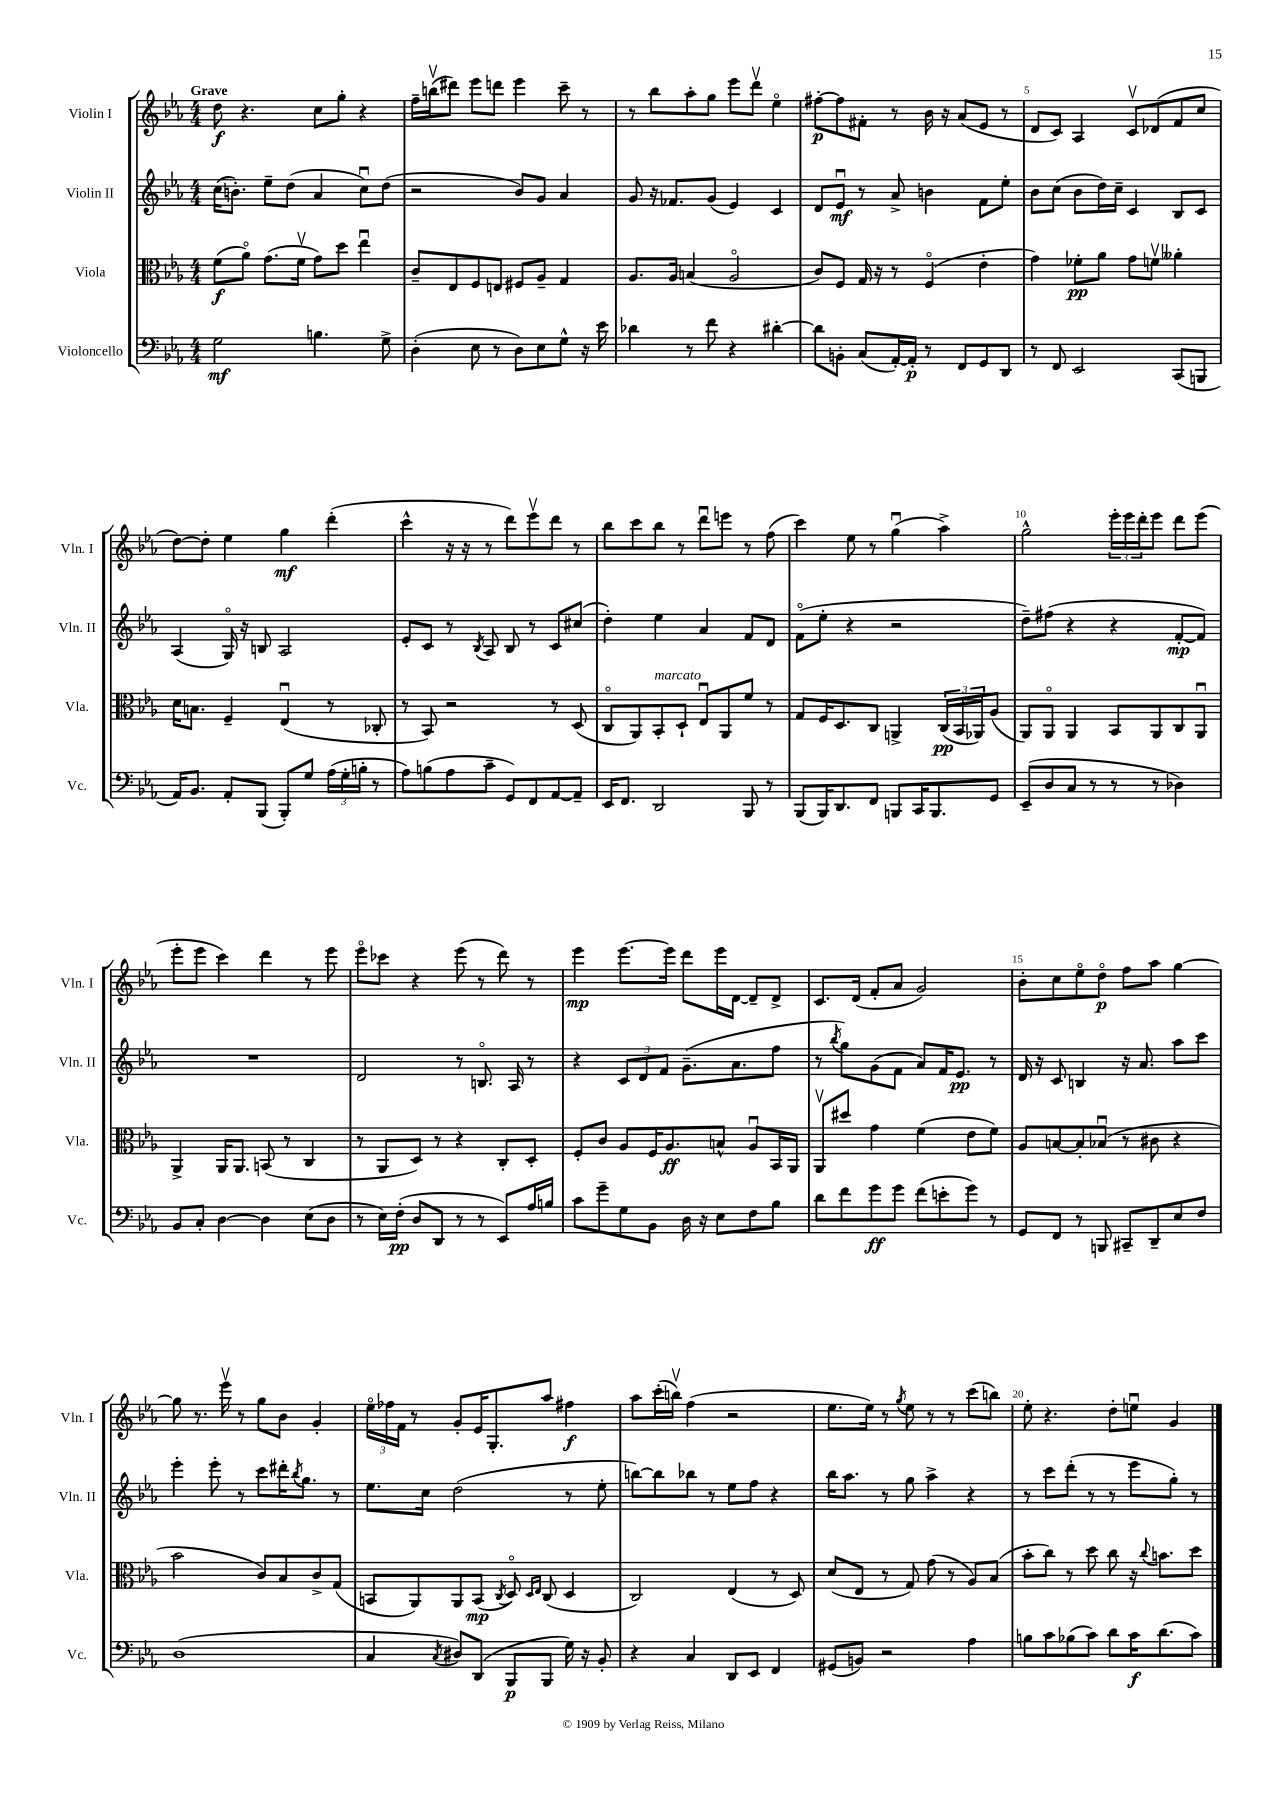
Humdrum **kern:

**kern	**dynam	**kern	**dynam	**kern	**dynam	**kern	**dynam
*part4	*part4	*part3	*part3	*part2	*part2	*part1	*part1
*staff4	*staff4	*staff3	*staff3	*staff2	*staff2	*staff1	*staff1
*I"Violoncello	*	*I"Viola	*	*I"Violin II	*	*I"Violin I	*
*I'Vc.	*	*I'Vla.	*	*I'Vln. II	*	*I'Vln. I	*
*clefF4	*	*clefC3	*	*clefG2	*	*clefG2	*
*k[b-e-a-]	*	*k[b-e-a-]	*	*k[b-e-a-]	*	*k[b-e-a-]	*
*M4/4	*	*M4/4	*	*M4/4	*	*M4/4	*
=1	=1	=1	=1	=1	=1	=1	=1
!	!	!	!	!	!	!LO:TX:a:B:t=Grave	!
2G\	mf	(8f\L	f	(16cc\KL	.	8dd\	f
.	.	.	.	8.bn'\J)	.	.	.
.	.	8a-\J)	.	.	.	4.r	.
.	.	(8.g\L	.	8ee-~\L	.	.	.
.	.	.	.	(8dd\J	.	.	.
.	.	16fv\Jk	.	.	.	.	.
4.Bn\	.	8g\L)	.	4a-/	.	8cc\L	.
.	.	8dd\J	.	.	.	8gg'\J	.
.	.	4ee-u\	.	8ccu\L)	.	4r	.
8G^\	.	.	.	(8dd\J	.	.	.
=2	=2	=2	=2	=2	=2	=2	=2
(4D'\	.	8c~/L	.	2r	.	16ff~\LL	.
.	.	.	.	.	.	(16bbnv\J	.
.	.	8E-/	.	.	.	8ddd#X\J)	.
8E-\	.	8F/	.	.	.	8eee-\L	.
8r	.	8En/J	.	.	.	8dddn\J	.
8D\L)	.	8F#X/L	.	8b-/L)	.	4eee-\	.
8E-\	.	8A-~/J	.	8g/J	.	.	.
8G^^\J	.	4G/	.	4a-/	.	8ccc~\	.
16r	.	.	.	.	.	8r	.
16e-\	.	.	.	.	.	.	.
=3	=3	=3	=3	=3	=3	=3	=3
4d-X\	.	8.A-/L	.	8g/	.	8r	.
.	.	.	.	16r	.	8bb-\L	.
.	.	16A-/Jk	.	8.f-X/L	.	.	.
8r	.	(4Bn/	.	.	.	8aa-'\	.
8f\	.	.	.	(8g/J	.	8gg\J	.
4r	.	2A-/	.	4e-/)	.	8eee-\L	.
.	.	.	.	.	.	8dddv\J	.
[4d#X'\	.	.	.	4c/	.	4ee-\	.
=4	=4	=4	=4	=4	=4	=4	=4
8d#\L]	.	8c/L)	.	8d/L	.	[8ff#X'\L	p
8BBn'\J	.	8F/J	.	8e-u/J	mf	8ff#\]	.
(8C/L	.	16G/	.	8r	.	8f#X'\J	.
.	.	16r	.	.	.	.	.
[16AA-'/L)	.	8r	.	8a-^/	.	8r	.
16AA-'/JJ]	p	.	.	.	.	.	.
8r	.	(4F/	.	4bn\	.	16b-\	.
.	.	.	.	.	.	16r	.
8FF/L	.	.	.	.	.	(8a-/L	.
8GG/	.	4e-'\	.	8f\L	.	8e-/J	.
8DD/J	.	.	.	8ee-'\J	.	8r	.
=5	=5	=5	=5	=5	=5	=5	=5
8r	.	4g\)	.	8b-\L	.	8d/L	.
8FF/	.	.	.	(8cc\J	.	8c/J)	.
2EE-/	.	8f-X'\L	pp	8b-\L	.	4A-/	.
.	.	8a-\J	.	16dd\L)	.	.	.
.	.	.	.	16cc~\JJ	.	.	.
.	.	8g\L	.	4c/	.	8cv/L	.
.	.	8fnv\J	.	.	.	(8d-X/	.
(8CC/L	.	4a--X'\	.	8B-/L	.	8f/	.
8BBBn/J	.	.	.	8c/J	.	8cc/J	.
!!LO:LB:g=z
=6	=6	=6	=6	=6	=6	=6	=6
16AA-/KL)	.	16d\KL	.	(4A-/	.	[8dd\L)	.
8.BB-/J	.	8.Bn\J	.	.	.	.	.
.	.	.	.	.	.	8dd'\J]	.
8AA-'/L	.	4F~/	.	16G/)	.	4ee-\	.
.	.	.	.	16r	.	.	.
(8BBB-/J	.	.	.	8Bn/	.	.	.
8BBB-'/L)	.	(4E-u/	.	2A-/	.	4gg\	mf
8G/J	.	.	.	.	.	.	.
(24A-\LL	.	8r	.	.	.	(4ddd'\	.
24G'\	.	.	.	.	.	.	.
24Bn'\JJ	.	.	.	.	.	.	.
8r	.	8C-X'/	.	.	.	.	.
=7	=7	=7	=7	=7	=7	=7	=7
8A-\L)	.	8r	.	8e-'/L	.	4ccc^^\	.
(8Bn\	.	8BB-/)	.	8c/J	.	.	.
8A-\	.	2r	.	8r	.	16r	.
.	.	.	.	.	.	16r	.
.	.	.	.	8qB-/	.	.	.
8c~\J	.	.	.	8A-/	.	8r	.
8GG/L)	.	.	.	8B-/	.	8ddd\L)	.
8FF/	.	.	.	8r	.	8eee-v\	.
[8AA-/	.	8r	.	8c/L	.	8ddd\J	.
8AA-~/J]	.	(8D/	.	(8cc#X/J	.	8r	.
=8	=8	=8	=8	=8	=8	=8	=8
16EE-/KL	.	8C/L	.	4dd'\)	.	8bb-\L	.
8.FF/J	.	.	.	.	.	.	.
.	.	8AA-/)	.	.	.	8ccc\	.
!	!	!LO:TX:a:i:t=marcato	!	!	!	!	!
2DD/	.	8BB-'/	.	4ee-\	.	8bb-\J	.
.	.	8D`/J	.	.	.	8r	.
.	.	8E-u/L	.	4a-/	.	8dddu\L	.
.	.	8AA-/	.	.	.	8eeen\J	.
8BBB-/	.	8f/J	.	8f/L	.	8r	.
8r	.	8r	.	8d/J	.	(8ff\	.
=9	=9	=9	=9	=9	=9	=9	=9
(8BBB-/L	.	8G/L	.	(8f\L	.	4ccc\)	.
16BBB-/K)	.	16F/K	.	8ee-'\J	.	.	.
8.DD/	.	8.D/	.	.	.	.	.
.	.	.	.	4r	.	8ee-\	.
8FF/J	.	8C/J	.	.	.	8r	.
8BBBn/L	.	4AAn^/	.	2r	.	(4ggu\	.
16CC/K	.	.	.	.	.	.	.
8.BBB/	.	.	.	.	.	.	.
.	.	(24C/LL	pp	.	.	4aa-^\)	.
.	.	24BB-/	.	.	.	.	.
.	.	24AA-X/J)	.	.	.	.	.
8GG/J	.	(8A-/J	.	.	.	.	.
=10	=10	=10	=10	=10	=10	=10	=10
(8EE-~/L	.	8AA-/L)	.	8dd~\L)	.	2gg^^\	.
8D/	.	8AA-/J	.	(8ff#X\J	.	.	.
8C/J	.	4AA-/	.	4r	.	.	.
8r	.	.	.	.	.	.	.
8r	.	8BB-/L	.	4r	.	24eee-'\LL	.
.	.	.	.	.	.	24eee-\	.
.	.	.	.	.	.	24ddd'\J	.
8r	.	8AA-/	.	.	.	8eee-\J	.
4D-X\)	.	8C/	.	[8f'/L	mp	8ddd\L	.
.	.	8AA-u/J	.	8f/J])	.	(8eee-\J	.
!!LO:LB:g=z
=11	=11	=11	=11	=11	=11	=11	=11
8BB-/L	.	4AA-^/	.	1r	.	8eee-'\L	.
8C'/J	.	.	.	.	.	8eee-\J	.
[4D\	.	16AA-/KL	.	.	.	4ccc\)	.
.	.	8.AA-/J	.	.	.	.	.
4D\]	.	(8BBn/	.	.	.	4ddd\	.
.	.	8r	.	.	.	.	.
(8E-\L	.	4C/	.	.	.	8r	.
8D\J	.	.	.	.	.	8eee-\	.
=12	=12	=12	=12	=12	=12	=12	=12
8r	.	8r	.	2d/	.	8eee-\L	.
16E-\LL)	.	8AA-/L	.	.	.	8ccc-X\J	.
(16F'\JJ	pp	.	.	.	.	.	.
8D/L	.	8D/J)	.	.	.	4r	.
8DD/J	.	8r	.	.	.	.	.
8r	.	4r	.	8r	.	(8eee-\	.
8r	.	.	.	8.Bn/	.	8r	.
8EE-/L)	.	8C'/L	.	.	.	8ddd\)	.
.	.	.	.	16A-/	.	.	.
16A-/L	.	8D'/J	.	8r	.	8r	.
16Bn/JJ	.	.	.	.	.	.	.
=13	=13	=13	=13	=13	=13	=13	=13
8c\L	.	8F'/L	.	4r	.	4eee-\	mp
8g~\	.	8c/J	.	.	.	.	.
8G\	.	8A-/L	.	12c/L	.	[8.eee-\L	.
.	.	.	.	12d/	.	.	.
8BB-\J	.	16F/K	.	.	.	.	.
.	.	.	.	12f/J	.	.	.
.	.	8.A-/	ff	.	.	16eee-\Jk]	.
16D\	.	.	.	(8.g~\L	.	8ddd\L	.
16r	.	.	.	.	.	.	.
8E-\L	.	8Bn^^/J	.	.	.	16eee-\L	.
.	.	.	.	8.a-\	.	[16d\JJ	.
8F\	.	8A-u/L	.	.	.	8d~/L]	.
8B-\J	.	16BB-/L	.	8ff\J	.	8d^/J	.
.	.	16AA-/JJ	.	.	.	.	.
=14	=14	=14	=14	=14	=14	=14	=14
8d\L	.	8AA-v/L	.	8r	.	8.c/L	.
.	.	.	.	8qbb-/	.	.	.
8f\	.	8dd#X/J	.	8gg\L)	.	.	.
.	.	.	.	.	.	(16d/Jk	.
8g\	ff	4g\	.	(8g\	.	8f'/L	.
8g\J	.	.	.	8f\J	.	8a-/J	.
(8f\L	.	(4f\	.	8a-/L)	.	2g/)	.
8en'\	.	.	.	16f/K	.	.	.
.	.	.	.	8.e-/J	pp	.	.
8g\J)	.	8e-\L	.	.	.	.	.
8r	.	8f\J)	.	8r	.	.	.
=15	=15	=15	=15	=15	=15	=15	=15
8GG/L	.	8A-/L	.	16d/	.	8b-'\L	.
.	.	.	.	16r	.	.	.
8FF/J	.	[8Bn/	.	8c/	.	8cc\	.
8r	.	8B'/]	.	4Bn/	.	8ee-\	.
8BBBn/	.	(8B-Xu/J	.	.	.	8dd\J	p
8CC#X~/L	.	8r	.	16r	.	8ff\L	.
.	.	.	.	8.a-/	.	.	.
8DD~/	.	8c#X\	.	.	.	8aa-\J	.
8E-/	.	4r	.	8aa-\L	.	[4gg\	.
8F/J	.	.	.	8ccc\J	.	.	.
!!LO:LB:g=z
=16	=16	=16	=16	=16	=16	=16	=16
(1D	.	2b-\	.	4eee-'\	.	8gg\]	.
.	.	.	.	.	.	8.r	.
.	.	.	.	8eee-'\	.	.	.
.	.	.	.	.	.	16eee-v\	.
.	.	.	.	8r	.	8r	.
.	.	8c/L)	.	8ccc\L	.	8gg\L	.
.	.	8B-/	.	16ddd#X'\K	.	8b-\J	.
.	.	.	.	8qbb-/	.	.	.
.	.	.	.	8.gg\J	.	.	.
.	.	8c^/	.	.	.	4g'/	.
.	.	(8G/J	.	8r	.	.	.
=17	=17	=17	=17	=17	=17	=17	=17
4C/	.	8BBn/L	.	8.ee-\L	.	24ee-\LL	.
.	.	.	.	.	.	24ff-X\	.
.	.	.	.	.	.	24f\JJ	.
.	.	8AA-/)	.	.	.	8r	.
.	.	.	.	16cc\Jk	.	.	.
8qC/	.	.	.	.	.	.	.
8D#X/L)	.	8AA-/	.	(2dd\	.	8g'/L	.
(8DD/J	.	(8BB/J	mp	.	.	16e-/K	.
.	.	.	.	.	.	8.G'/	.
.	.	8qC/	.	.	.	.	.
8BBB-/L	p	8D/)	.	.	.	.	.
.	.	16qqD/LL	.	.	.	.	.
.	.	16qqE-/JJ	.	.	.	.	.
8BBB-/J	.	(8C/	.	.	.	8aa-/J	.
16G\)	.	4D/	.	8r	.	4ff#X\	f
16r	.	.	.	.	.	.	.
8BB-'/	.	.	.	8ee-'\	.	.	.
=18	=18	=18	=18	=18	=18	=18	=18
4r	.	2C/)	.	[8bbn\L)	.	8aa-\L	.
.	.	.	.	8bb\]	.	(16ccc'\L	.
.	.	.	.	.	.	16bbnv\JJ)	.
4C/	.	.	.	8bb-X\J	.	(4ff\	.
.	.	.	.	8r	.	.	.
8DD/L	.	(4E-/	.	8ee-\L	.	2r	.
8EE-/J	.	.	.	8ff\J	.	.	.
4FF/	.	8r	.	4r	.	.	.
.	.	8D/)	.	.	.	.	.
=19	=19	=19	=19	=19	=19	=19	=19
(8GG#X/L	.	(8d/L	.	16bb-\KL	.	8.ee-\L	.
.	.	.	.	8.aa-\J	.	.	.
8BBn/J)	.	8E-/J	.	.	.	.	.
.	.	.	.	.	.	16ee-\Jk)	.
2r	.	8r	.	8r	.	8r	.
.	.	.	.	.	.	8qgg/	.
.	.	8G/)	.	8gg\	.	8ee-\	.
.	.	(8g\	.	4aa-^\	.	8r	.
.	.	8r	.	.	.	8r	.
4A-\	.	8A-/L)	.	4r	.	(8ccc\L	.
.	.	(8B-/J	.	.	.	8bbn\J)	.
=20	=20	=20	=20	=20	=20	=20	=20
8Bn\L	.	8b-'\L	.	8r	.	8ee-'\	.
8c\	.	8cc\J)	.	8ccc\L	.	4.r	.
(8B-X\	.	8r	.	(8ddd'\J	.	.	.
8c\J)	.	8dd\	.	8r	.	.	.
8d\L	.	8cc\	.	8r	.	8dd'\L	.
16c\K	f	16r	.	8eee-\L	.	8eenu\J	.
.	.	8qqcc/	.	.	.	.	.
(8.d\	.	8.bn\L	.	.	.	.	.
.	.	.	.	8gg'\J)	.	4g/	.
8c\J)	.	8dd\J	.	8r	.	.	.
==	==	==	==	==	==	==	==
*-	*-	*-	*-	*-	*-	*-	*-
